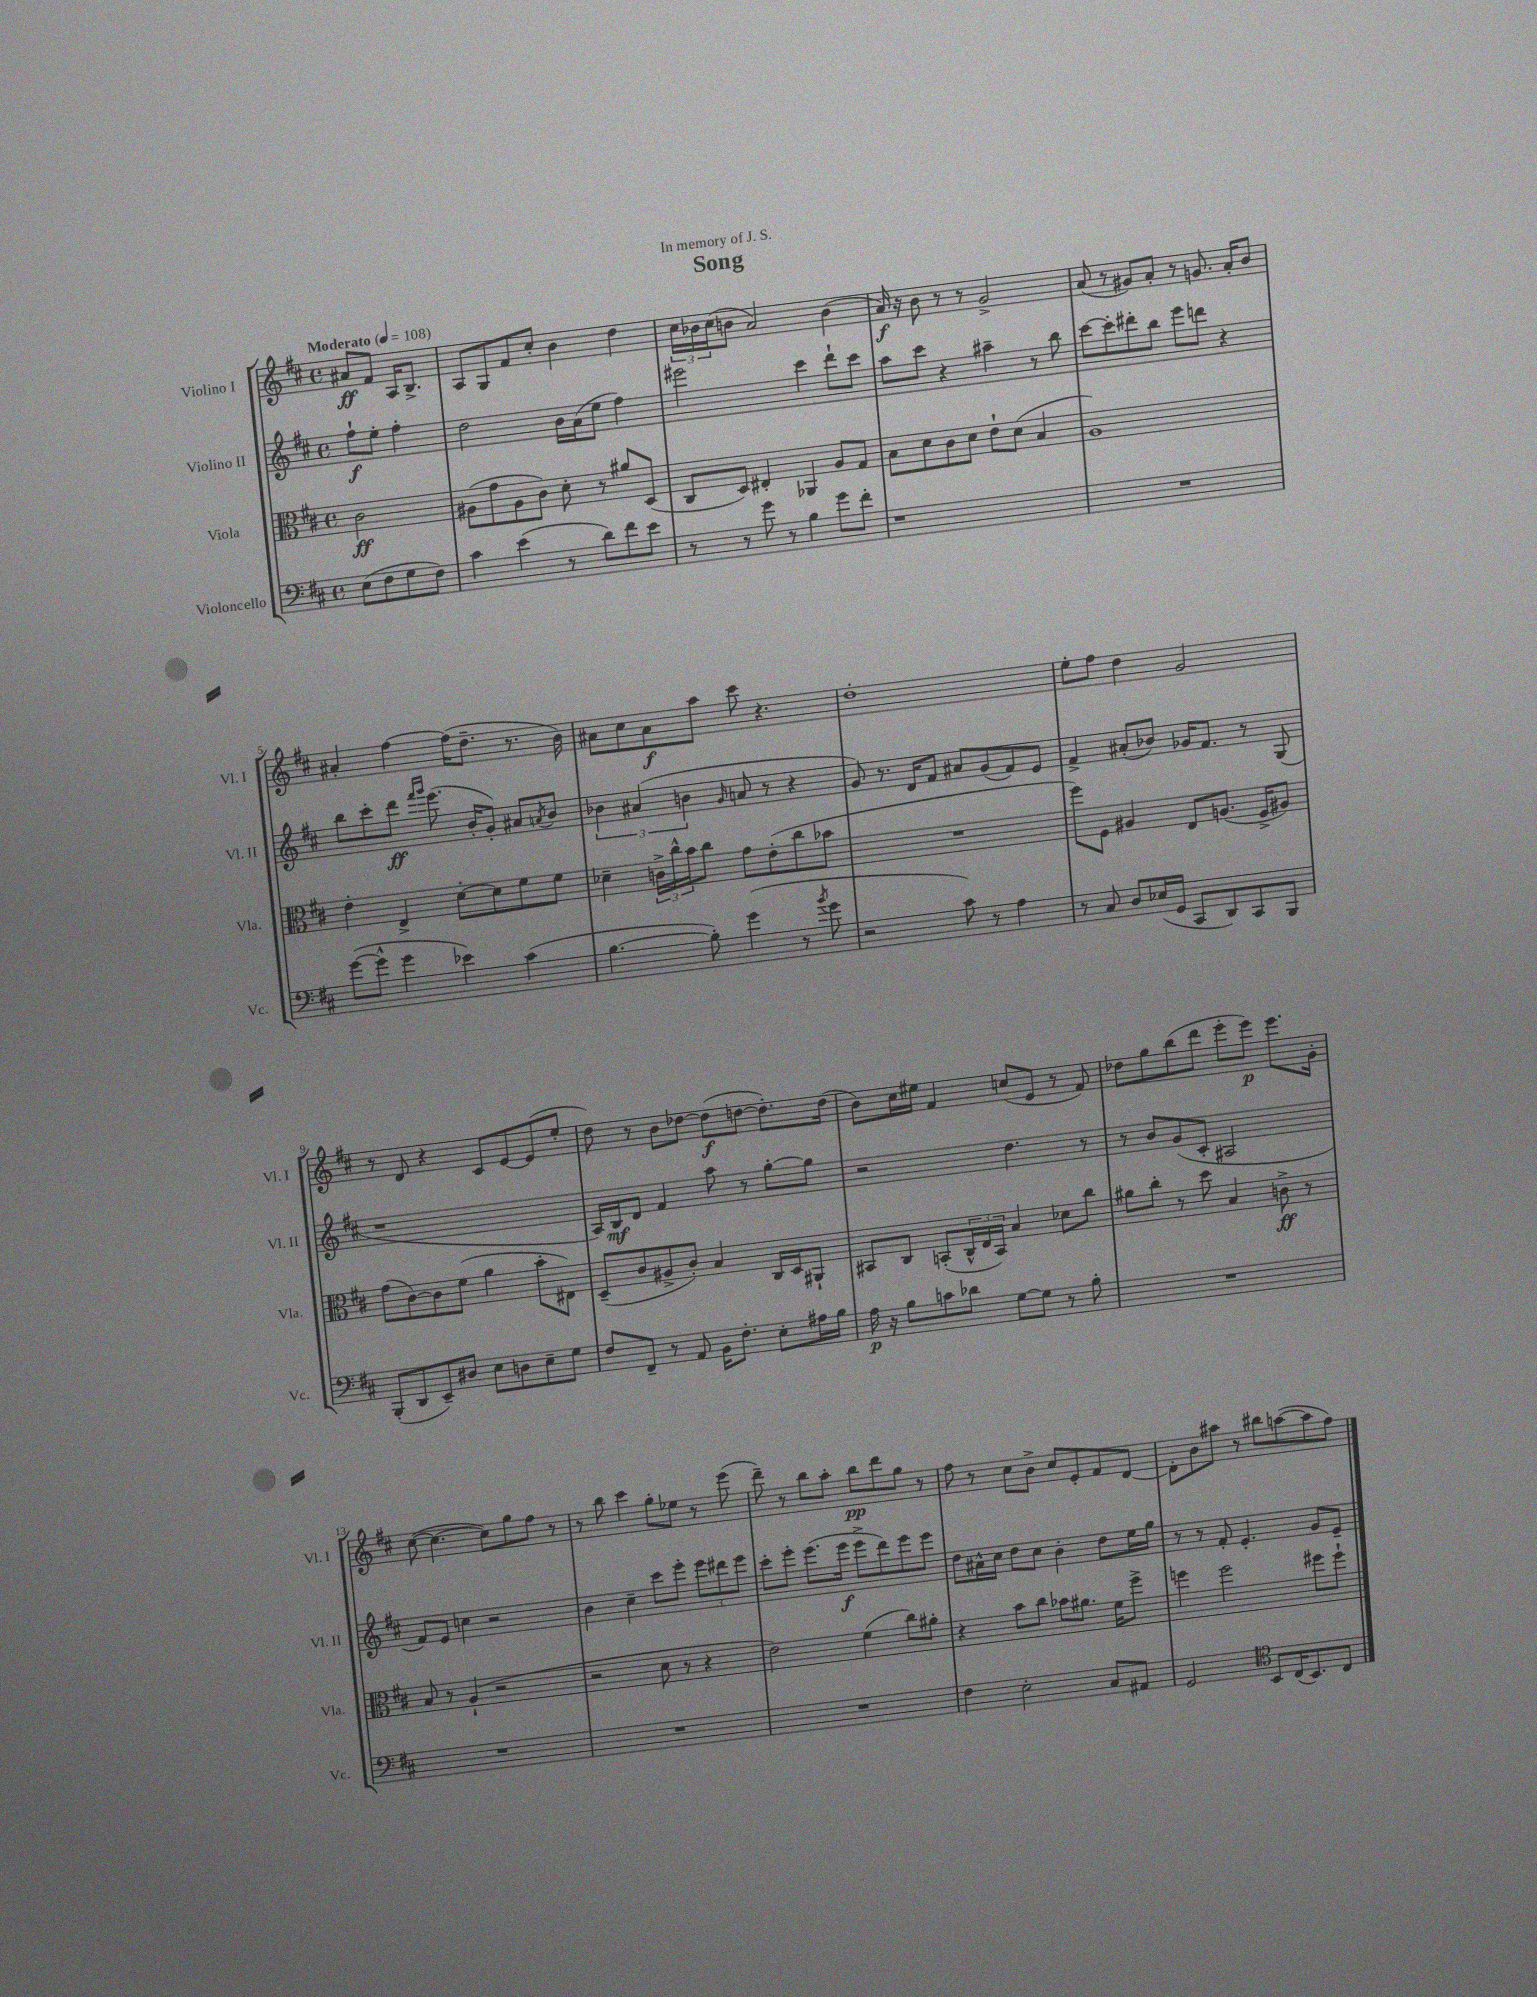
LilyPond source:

\header { title = "Song" dedication = "In memory of J. S." }
<<
\new StaffGroup <<
\new Staff = "s0" \with { instrumentName = "Violino I" shortInstrumentName = "Vl. I" } {
    \clef treble \key d \major \defaultTimeSignature \time 4/4 \partial 2 \tempo "Moderato" 4 = 108
    ais'8\ff fis'8 a16 b8.-> |
    a8 g8 fis'8 cis''8-. b'4 d''4 |
    \tuplet 3/2 { cis''16 bes'16 cis''16( } b'8 a'2) b'4( |
    a'16\f) r16 b'8 r8 r8 g'2-> |
    a'8( r8 gis'8) a'8-. r8 g'8. a'16-. b'8 |
    ais'4-. fis''4~ fis''16( d''8.-- r8. b'16) |
    ais'8 cis''8 ais'8\f a''8 cis'''8 r4. |
    d''1-. |
    e''8-. fis''8 d''4 g'2 |
    r8 d'8 r4 cis'8 e'8~ e'8( e''8-. |
    d''8) r8 b'8 des''8~ des''8\f( d''8~ d''8.-.) d''16( |
    b'8) cis''16 eis''16 fis'4 c''8( e'8 r8 fis'8) |
    des''8 g''8 b''8( d'''8 e'''8-. e'''8\p) e'''8. g'16-. |
    cis''8~( cis''4.~ cis''8) g''8 fis''8 r8 |
    r8 b''8 cis'''4 g''8-. ees''8 r8 e'''8( |
    d'''8--) r8 b''8 a''8-. b''8\pp d'''8 g''8 r8 |
    fis''8 r8 cis''8 b'8-> cis''8 e'8-. fis'8 d'8~ |
    d'8-. b'8 ais''8 r8 bis''8 a''8~( a''8 fis''8) \bar "|." |
}
\new Staff = "s1" \with { instrumentName = "Violino II" shortInstrumentName = "Vl. II" } {
    \clef treble \key d \major \defaultTimeSignature \time 4/4 \partial 2
    fis''8-!\f e''8-. fis''4-. |
    d''2 b'16 a'16( e''8 fis''4) |
    eis'''2 cis'''4 d'''8-! cis'''8 |
    a''8 cis'''8 r4 ais''4-- r8 b''8 |
    cis'''8~ cis'''8-. dis'''8-. b''8 e'''8 d'''8 r4 |
    b''8 cis'''8-. d'''8\ff \grace { fis'''16 g'''16 } e'''8.( b'16-. g'8-.) ais'8 \acciaccatura { a'8 } b'8 |
    \tuplet 3/2 { bes'4 ais'4( b'4 } \grace { g'16 } a'8 r8 r4 |
    g'8) r8. d'16 fis'8 ais'8 g'8( fis'8) e'8 |
    fis'4-> ais'8-.( bes'8) ges'16 fis'8. r8 g8( |
    r1 |
    a16) b16\mf d'8 fis'4 a''8 r8 g''8~-. g''8 |
    r2 d''4. r8 |
    r8 b'8 g'8( cis'8-. ais2 |
    fis'8) e'8 c''4 r2 |
    b'4 cis''4-- cis'''8 e'''8-. \tuplet 3/2 { e'''8 dis'''8 e'''8 } |
    cis'''8-. e'''8-. e'''8.( e'''16\f e'''8-> d'''8) e'''8 e'''8 |
    d''8 ais'16-^ cis''16 d''8 cis''8 b'4-. d''8 e''16 g''16 |
    r8 r8 fis'8-. e'4.-. g'8 e'8-- \bar "|." |
}
\new Staff = "s2" \with { instrumentName = "Viola" shortInstrumentName = "Vla." } {
    \clef alto \key d \major \defaultTimeSignature \time 4/4 \partial 2
    cis'2\ff |
    ais8( g'8 ais8 cis'8) d'8-. r8 ais'8 d8( |
    cis8 d8) eis4-. aes,4 a8 g8 |
    b8 d'8 cis'8 d'8 e'8-! d'8( b4 |
    a1) |
    e'4-. e4-> d'8~-. d'8 fis'8 fis'8 |
    des'4-- \tuplet 3/2 { c'16-> cis''16-^ b'16 } cis''8 g'8 e'8-.( cis''8 bes'8 |
    R1 |
    fis''8) fis8 ais4 e8 a8.( fis16-> ais8) |
    g'8( cis'8~) cis'8 fis'8( a'4 b'8-. eis8) |
    d8--( cis'8 ais8-> cis'8-.) b4 cis16 d16 ais,8-! |
    bis,8 cis8 b,8-.( \tuplet 3/2 { cis16-^ e16 b,16) } b4 des'8 cis''8 |
    ais'8 cis''8-. r8 d''8 b4 c'8->\ff r8 |
    b8 r8 a4-!( r2 |
    r2 d'8 r8 r4 |
    e'2) fis'4( cis''8) ais'8-. |
    r4 b'8 cis''8 bes'8 ais'8. fis'16 fis''8-> |
    f''4 f''2 fis''8 fis''8-! \bar "|." |
}
\new Staff = "s3" \with { instrumentName = "Violoncello" shortInstrumentName = "Vc." } {
    \clef bass \key d \major \defaultTimeSignature \time 4/4 \partial 2
    e8( fis8 g8 fis8) |
    cis'4 e'4( r8 d'8) fis'8 e'8 |
    r8 r8 g'8 r8 b4 g'8 fis'8-. |
    r1 |
    R1 |
    g'8~( g'8-^ g'4 ees'4) cis'4( |
    b4.~ b8-.) g'4( r8 \acciaccatura { b'8 } g'8 |
    r2 cis'8) r8 a4 |
    r8 cis8 d8 ees16( g,16 cis,8 d,8) cis,8 b,,8 |
    b,,8-.( d,8 e,8--) dis8 e8 d8 e8-- g8 |
    fis8 fis,8-- r8 a,8 b,16 fis8.-. e8-. ais16 b16 |
    a16\p r16 b8 c'8 des'8 g8~ g8 r8 b8-. |
    R1 |
    R1 |
    R1 |
    R1 |
    fis4 e2-. cis8 ais,8 |
    g,2 \clef tenor b,8 cis16( b,8.) cis8 \bar "|." |
}
>>
>>
